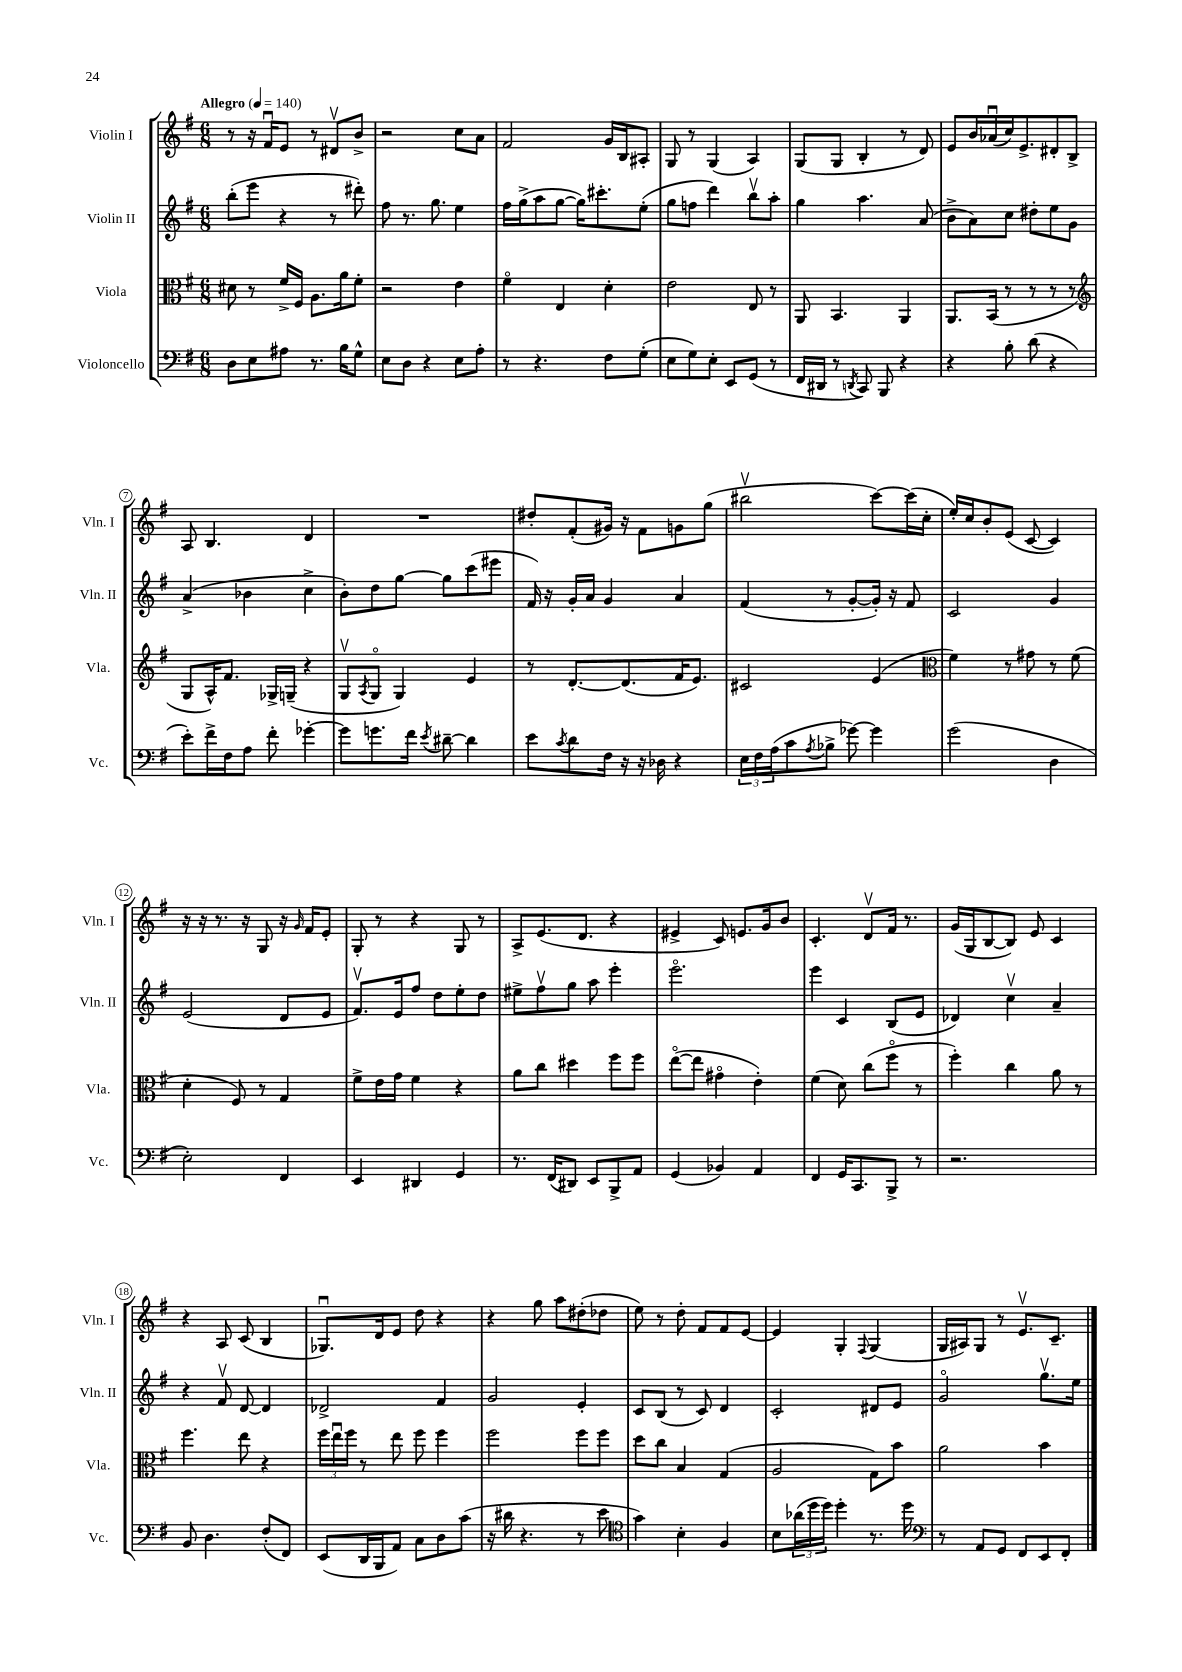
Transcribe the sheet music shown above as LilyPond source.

<<
\new StaffGroup <<
\new Staff = "s0" \with { instrumentName = "Violin I" shortInstrumentName = "Vln. I" } {
    \clef treble \key g \major \numericTimeSignature \time 6/8 \tempo "Allegro" 4 = 140
    r8 r16 fis'16\downbow e'8 r8 dis'8\upbow b'8-> |
    r2 c''8 a'8 |
    fis'2 g'16 b16 ais8-. |
    g8 r8 g4( a4) |
    g8( g8 b4-. r8 d'8) |
    e'8 b'16 aes'16\downbow( c''16) e'8.-> dis'8-. b8-> |
    a8 b4. d'4 |
    R2. |
    dis''8-. fis'8-.( gis'16) r16 fis'8 g'8 g''8( |
    bis''2\upbow c'''8~) c'''16( c''16-. |
    e''16-.) c''16 b'8-. e'8( c'8~ c'4) |
    r16 r16 r8. r16 g8 r16 \grace { g'16 } fis'16 e'8-. |
    g8-. r8 r4 g8 r8 |
    a8-> e'8.( d'8. r4 |
    eis'4-> c'8) e'8. g'16 b'8 |
    c'4.-. d'8\upbow fis'16 r8. |
    g'16( g16 b8~ b8) e'8 c'4 |
    r4 a8 c'8( b4 |
    ges8.\downbow) d'16 e'8 d''8 r4 |
    r4 g''8 a''8 dis''8-.( des''8 |
    e''8) r8 d''8-. fis'8 fis'8 e'8~ |
    e'4 g4-. \appoggiatura { fis8 } g4( |
    g16 ais16) g8 r8 e'8.\upbow c'8.-- \bar "|." |
}
\new Staff = "s1" \with { instrumentName = "Violin II" shortInstrumentName = "Vln. II" } {
    \clef treble \key g \major \numericTimeSignature \time 6/8
    b''8-.( e'''8 r4 r8 dis'''8-.) |
    fis''8 r8. g''8. e''4 |
    fis''16 g''16->( a''8 g''8~ g''16) cis'''8.-. e''8-.( |
    g''8 f''8 d'''4) b''8\upbow a''8-. |
    g''4 a''4. a'8( |
    b'8-> a'8) c''8 dis''8-. e''8 g'8 |
    a'4->( bes'4 c''4-> |
    b'8-.) d''8 g''8~ g''8 c'''8( eis'''8 |
    fis'16) r16 g'16-. a'16 g'4 a'4 |
    fis'4( r8 g'8~-. g'16-.) r16 fis'8 |
    c'2 g'4 |
    e'2( d'8 e'8 |
    fis'8.\upbow) e'16 fis''8 d''8 e''8-. d''8 |
    eis''8-> fis''8\upbow g''8 a''8 e'''4-. |
    e'''2.\flageolet |
    e'''4 c'4 b8( e'8 |
    des'4) c''4\upbow a'4-- |
    r4 fis'8\upbow d'8~ d'4 |
    des'2-> fis'4 |
    g'2 e'4-. |
    c'8 b8( r8 c'8) d'4 |
    c'2-. dis'8 e'8 |
    g'2\flageolet g''8.\upbow e''16 \bar "|." |
}
\new Staff = "s2" \with { instrumentName = "Viola" shortInstrumentName = "Vla." } {
    \clef alto \key g \major \numericTimeSignature \time 6/8
    dis'8 r8 fis'16-> fis16 a8. a'16 fis'8-. |
    r2 e'4 |
    fis'4\flageolet e4 d'4-. |
    e'2 e8 r8 |
    a,8 b,4. a,4 |
    a,8. b,16( r8 r8 r8 r8 |
    \clef treble g8 a16-^) fis'8. ges16-> g16--( r4 |
    g8\upbow \acciaccatura { a8 } g8\flageolet g4) e'4 |
    r8 d'8.~-. d'8.( fis'16 e'8.) |
    cis'2 e'4( |
    \clef alto fis'4) r8 gis'8 r8 fis'8( |
    d'4-. fis8) r8 g4 |
    fis'8-> e'16 g'16 fis'4 r4 |
    a'8 c''8 dis''4 fis''8 fis''8 |
    e''8~\flageolet( e''8 gis'4\flageolet e'4-.) |
    fis'4( d'8) c''8( fis''8\flageolet r8 |
    fis''4-.) c''4 a'8 r8 |
    fis''4. e''8 r4 |
    \tuplet 3/2 { fis''16 e''16\downbow fis''16 } r8 e''8 fis''8 fis''4 |
    fis''2 fis''8 fis''8 |
    d''8 c''8 b4 g4( |
    a2 g8) b'8 |
    a'2 b'4 \bar "|." |
}
\new Staff = "s3" \with { instrumentName = "Violoncello" shortInstrumentName = "Vc." } {
    \clef bass \key g \major \numericTimeSignature \time 6/8
    d8 e8 ais8 r8. b16 g8-^ |
    e8 d8 r4 e8 a8-. |
    r8 r4. fis8 g8-.( |
    e8 g8) e8-. e,8 g,8( r8 |
    fis,16 dis,16 r8 \acciaccatura { d,8 } c,8) b,,8 r4 |
    r4 b8-. d'8( r4 |
    e'8-.) fis'16-> fis16 a8 fis'8-. ges'4~-. |
    ges'8 g'8. fis'16 \acciaccatura { e'8 } dis'8~-- dis'4 |
    e'8 \acciaccatura { c'8 } d'8 fis16 r16 r16 des16 r4 |
    \tuplet 3/2 { e16 fis16 a16( } c'8 \acciaccatura { a8 } bes8-> ges'8~) ges'4 |
    g'2( d4 |
    e2-.) fis,4 |
    e,4 dis,4 g,4 |
    r8. fis,16( dis,8) e,8 b,,8-> a,8 |
    g,4( bes,4) a,4 |
    fis,4 g,16 c,8. b,,8-> r8 |
    r2. |
    b,8 d4. fis8-.( fis,8) |
    e,8( d,16 b,,16 a,8) c8 d8 c'8( |
    r16 dis'16 r4. r8 e'8 |
    \clef tenor g'4) b4-. fis4 |
    b8 \tuplet 3/2 { aes'16( d''16 d''16) } d''4-. r8. d''16 |
    \clef bass r8 a,8 g,8 fis,8 e,8 fis,8-. \bar "|." |
}
>>
>>
\layout { \context { \Score \override BarNumber.stencil = #(make-stencil-circler 0.1 0.3 ly:text-interface::print) } }
